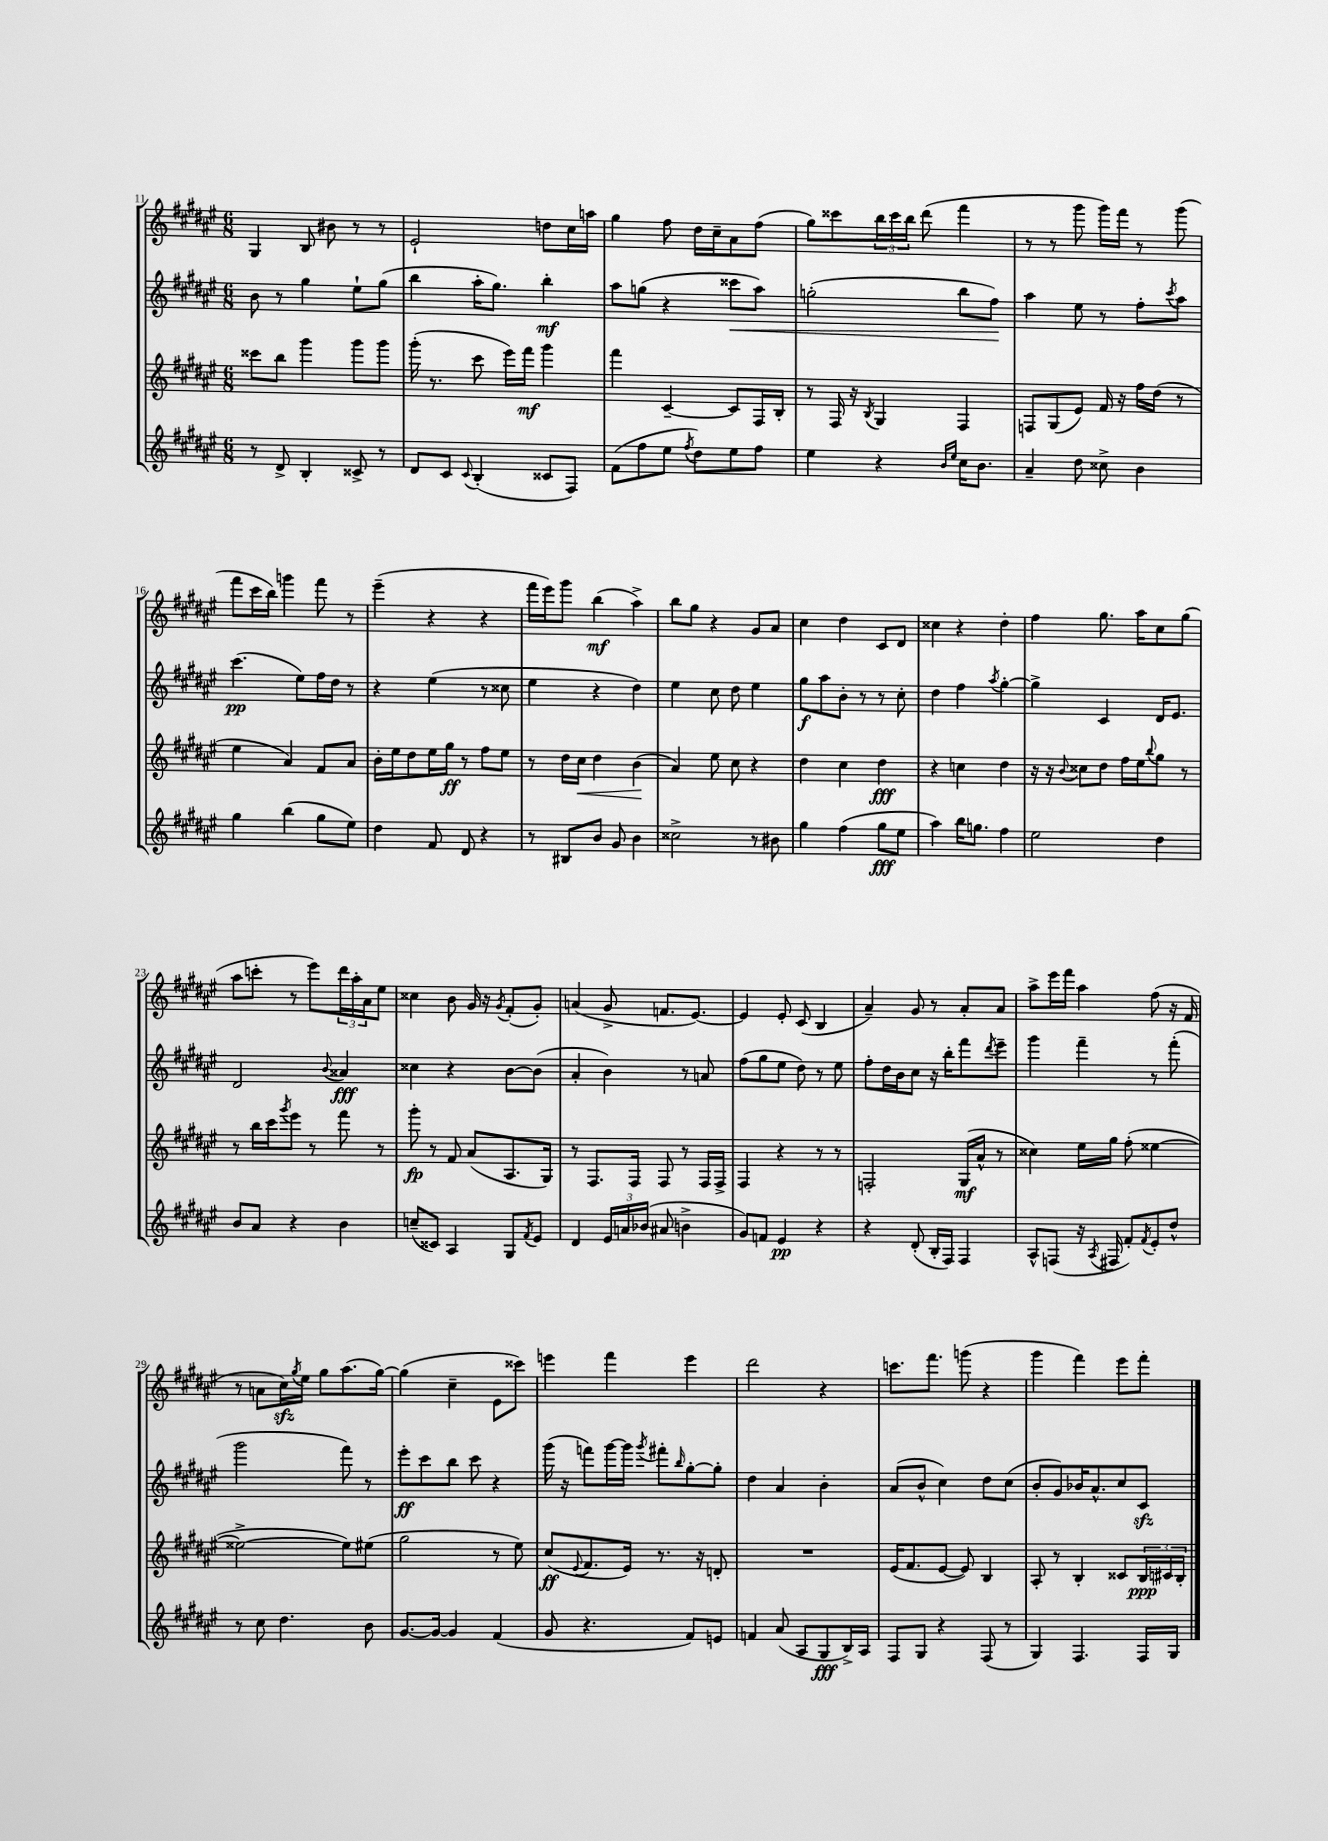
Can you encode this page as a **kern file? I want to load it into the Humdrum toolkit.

**kern	**kern	**kern	**kern
*staff4	*staff3	*staff2	*staff1
*clefG2	*clefG2	*clefG2	*clefG2
*k[f#c#g#d#a#e#]	*k[f#c#g#d#a#e#]	*k[f#c#g#d#a#e#]	*k[f#c#g#d#a#e#]
*M6/8	*M6/8	*M6/8	*M6/8
8r	8ccc##	8b	4G#
8d#^	8bb	8r	.
4B'	4ggg#	4gg#	8B
.	.	.	8b#
8c##^	8ggg#	8ee#`	8r
8r	8ggg#	(8gg#	8r
=	=	=	=
8d#	(16ggg#'	4bb	2e#`
.	8.r	.	.
8c#	.	.	.
8qqc#	.	.	.
(4B'	8ccc#	16aa#'	.
.	.	8.gg#)	.
.	16eee#)	.	.
.	16fff#	.	.
8c##	4ggg#	4bb'	8dd
8F#)	.	.	16cc#
.	.	.	16aa
=	=	=	=
(8f#	4fff#	8aa#	4gg#
8ff#	.	(8gg	.
8ee#	[4c#~	4r	8ff#
8qff#	.	.	.
8dd#)	.	.	16dd#
.	.	.	16cc#~
8ee#	8c#]	8ccc##	8a#
8ff#	16F#	8aa#)	(8ff#
.	16B'	.	.
=	=	=	=
4ee#	8r	(2gg'	8gg#)
.	16F#	.	8ccc##
.	16r	.	.
.	8qB	.	.
4r	4G#	.	24bb
.	.	.	24ccc##
.	.	.	24bb
.	.	.	(8ddd#
16qqb	.	.	.
16qqee#	.	.	.
16cc#	4F#	8bb	4fff#
8.b	.	.	.
.	.	8ff#)	.
=	=	=	=
4a#~	8F	4aa#	8r
.	(8G#	.	8r
8dd#	8e#)	8ee#	8ggg#
8cc##^	16f#	8r	16ggg#)
.	16r	.	16fff#
4b	16ff#	8ff#'	8r
.	(16dd#	.	.
.	.	8qccc#	.
.	8r	8aa#	(8ggg#
=	=	=	=
4gg#	4ee#	(4.ccc#	8fff#
.	.	.	16ccc#
.	.	.	16bb)
(4bb	4a#)	.	4ggg
.	.	8ee#)	.
8gg#	8f#	16ff#	8fff#
.	.	16dd#	.
8ee#)	8a#	8r	8r
=	=	=	=
4dd#	16b'	4r	(4eee#~
.	16ee#	.	.
.	8dd#	.	.
8f#	16ee#	(4ee#	4r
.	16gg#	.	.
8d#	8r	.	.
4r	8ff#	8r	4r
.	8ee#	8cc##	.
=	=	=	=
8r	8r	4ee#	16fff#
.	.	.	16eee#)
8B#	16dd#	.	8ggg#
.	16cc#	.	.
8b	4dd#	4r	(4bb
8g#	.	.	.
4b	(4b	4dd#)	4aa#^)
=	=	=	=
2cc##^	4a#)	4ee#	8bb
.	.	.	8gg#
.	8ee#	8cc#	4r
.	8cc#	8dd#	.
8r	4r	4ee#	8g#
8b#	.	.	8a#
=	=	=	=
4gg#	4dd#	8gg#	4cc#
.	.	8aa#	.
(4ff#	4cc#	8b'	4dd#
.	.	8r	.
8gg#	4dd#	8r	8c#
8ee#	.	8cc#'	8d#
=	=	=	=
4aa#)	4r	4dd#	4cc##
16bb	4cc	4ff#	4r
8.gg	.	.	.
.	.	8qaa#	.
4ff#	4dd#	[4gg#'	4dd#'
=	=	=	=
2ee#	16r	4gg#^]	4ff#
.	16r	.	.
.	8qqb	.	.
.	8cc##	.	.
.	8dd#	4c#	8.gg#
.	16ff#	.	.
.	16ee#	.	16aa#
.	8qqbb	.	.
4dd#	8gg#	16d#	8cc#
.	.	8.e#	.
.	8r	.	(8gg#
=	=	=	=
8b	8r	2d#	8aa#
8a#	16bb	.	8ccc'
.	16ccc#	.	.
.	8qggg#	.	.
4r	8eee#	.	8r
.	8r	.	8eee#)
.	.	8qqb	.
4b	8fff#	4a##	24ddd#
.	.	.	24aa#'
.	.	.	24a#
.	8r	.	8ee#
=	=	=	=
(8cc~	8ggg#'	4cc##	4cc##
8c##)	8r	.	.
4A#	8f#	4r	8b
.	(8a#	.	16g#
.	.	.	16r
.	.	.	8qg#
8G#	8.A#	[8b	(8f#'
8qf#	.	.	.
8e#	.	(8b]	8g#')
.	16G#)	.	.
=	=	=	=
4d#	8r	4a#'	(4a
.	8.F#	.	.
24e#	.	4b)	8g#^
24a	.	.	.
.	16F#	.	.
(24b-	.	.	.
8a#	8F#	.	8.f
4b^	8r	8r	.
.	.	.	[8.e#)
.	16F#	8a	.
.	16F#^	.	.
=	=	=	=
8g#)	4F#	(8ff#	4e#]
8f	.	8gg#	.
4e#	4r	8ee#	8e#'
.	.	8dd#)	(8c#
4r	8r	8r	4B
.	8r	8ee#	.
=	=	=	=
4r	2F'	8ff#'	4a#~)
.	.	16dd#	.
.	.	16b	.
(8d#'	.	8cc#	8g#
16B'	.	16r	8r
16F#)	.	16bb'	.
4F#	(16G#	8fff#	8a#'
.	16a#^^	.	.
.	.	8qddd#	.
.	8r	8eee#~	8a#
=	=	=	=
8A#^^	4cc##)	4ggg#	8aa#^
(8F	.	.	16eee#
.	.	.	16fff#
16r	16ee#	4fff#~	4aa#
8qA#	.	.	.
16F#	16gg#	.	.
8f#')	(8ff#'	.	.
8qf#	.	.	.
8e#'	[4ee##	8r	(8ff#
8dd#^^	.	(8fff#'	16r
.	.	.	16f#
=	=	=	=
8r	2ee##^_	2ggg#	8r
8cc#	.	.	8a
4.dd#	.	.	16cc#)
.	.	.	8qgg#
.	.	.	16ee#
.	.	.	8gg#
.	8ee##])	8fff#)	(8.aa#
8b	(8ee#	8r	.
.	.	.	[16gg#)
=	=	=	=
[8.g#	2gg#	8eee#'	(4gg#]
.	.	8ccc#	.
16g#_	.	.	.
4g#]	.	8bb	4cc#~
.	.	8ccc#	.
(4f#	8r	4r	8e#
.	8ee#)	.	8ccc##)
=	=	=	=
8g#	(8cc#	(16ggg#	4eee
.	.	16r	.
.	8qqe#	.	.
4.r	8.f#	8fff)	.
.	.	[16ggg#	4fff#
.	16e#)	16ggg#]	.
.	.	8qggg#	.
.	8.r	8fff#'	.
.	.	16qqbb	.
8f#)	.	[8gg#'	4eee
.	16r	.	.
8e	8d'	8gg#']	.
=	=	=	=
4f	2.r	4dd#	2ddd#
(8a#	.	4a#	.
8A#	.	.	.
8G#	.	4b'	4r
16B^)	.	.	.
16A#	.	.	.
=	=	=	=
8F#	(16e#	(8a#	8.ccc
.	8.f#	.	.
8G#	.	8b^^	.
.	.	.	8.fff#
4r	[8e#	4cc#)	.
.	8e#])	.	(8ggg
(8F#	4B	8dd#	4r
8r	.	(8cc#	.
=	=	=	=
4G#)	8A#'	8b'	4ggg#
.	8r	8g#)	.
4.F#	4B'	16b-	4fff#)
.	.	8.a#^^	.
.	8c##	8cc#	8eee#
16F#	24B	8c#	8fff#'
.	24c#	.	.
16G#	.	.	.
.	24B'	.	.
==	==	==	==
*-	*-	*-	*-
